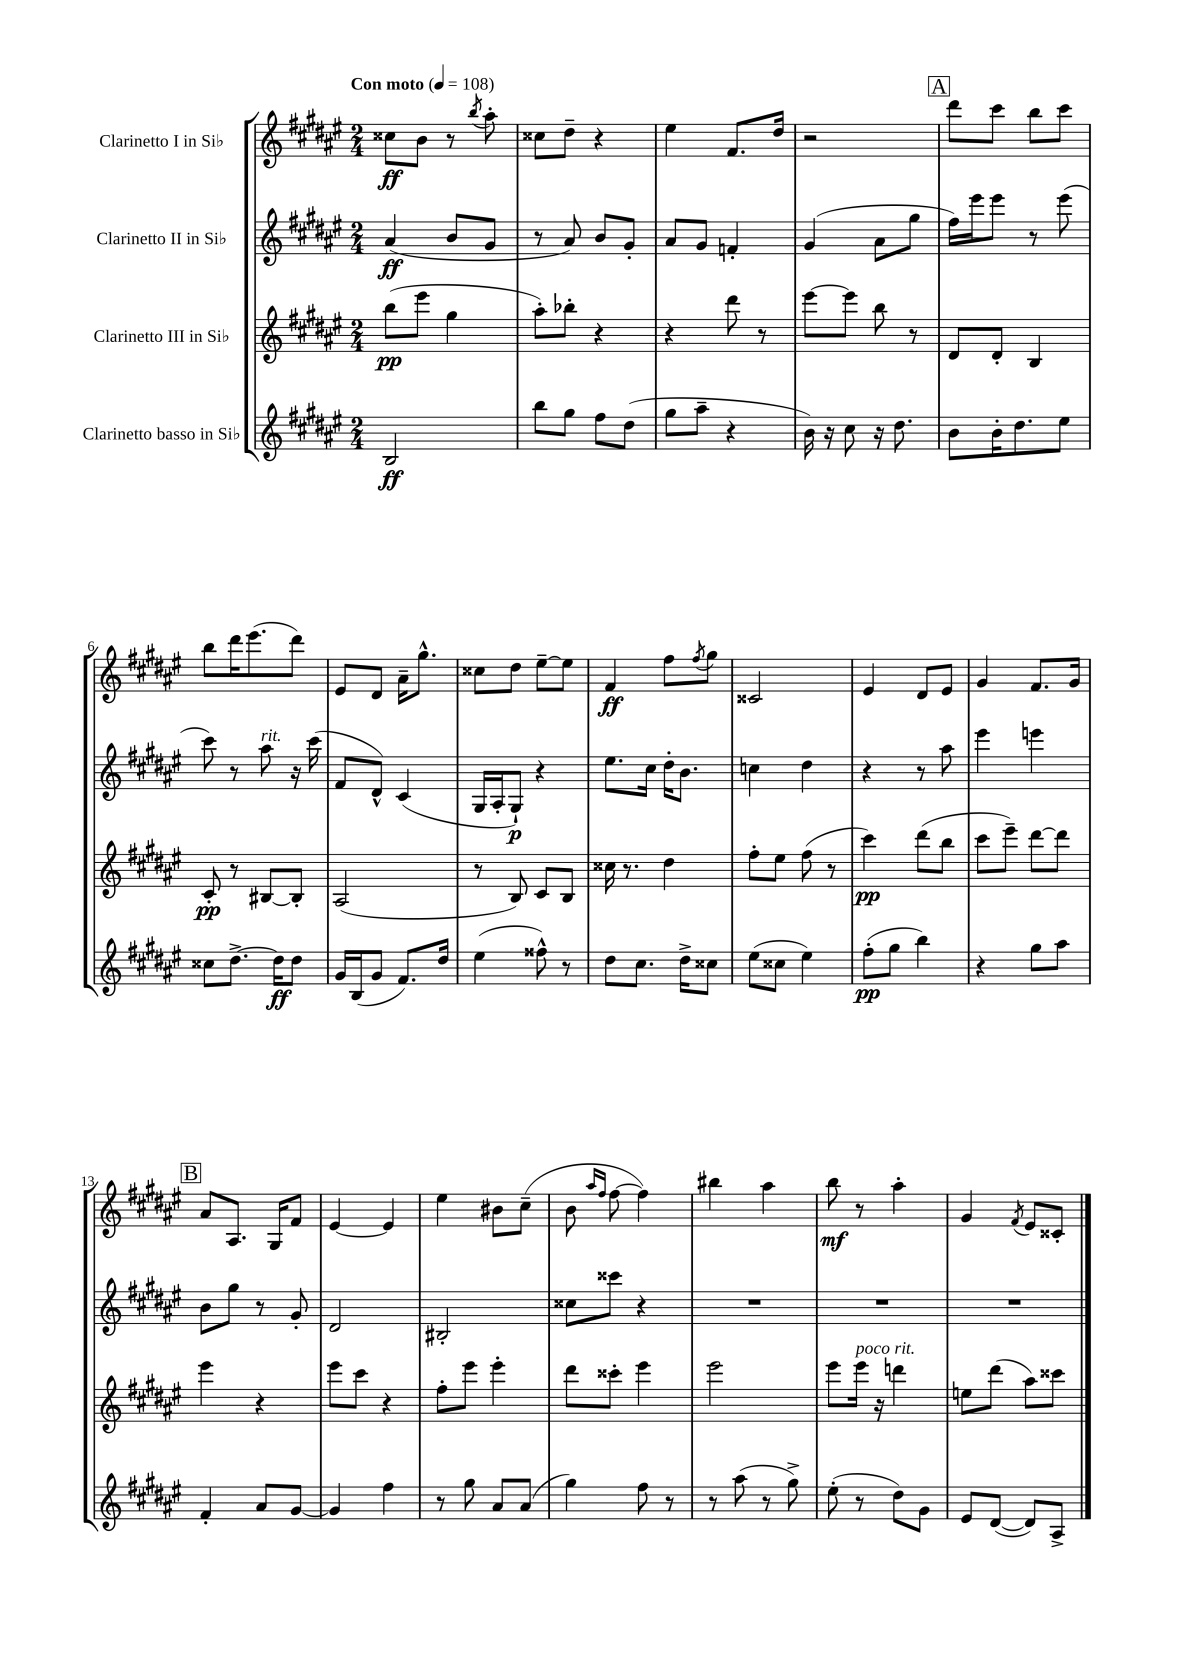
<<
\new StaffGroup <<
\new Staff = "s0" \with { instrumentName = "Clarinetto I in Sib" } {
    \clef treble \key fis \major \numericTimeSignature \time 2/4 \tempo "Con moto" 4 = 108
    cisis''8\ff b'8 r8 \acciaccatura { b''8 } ais''8-. |
    cisis''8 dis''8-- r4 |
    eis''4 fis'8. dis''16 |
    r2 |
    \mark \markup { \box "A" } dis'''8 cis'''8 b''8 cis'''8 |
    b''8 dis'''16 eis'''8.( dis'''8) |
    eis'8 dis'8 ais'16-- gis''8.-^ |
    cisis''8 dis''8 eis''8~-- eis''8 |
    fis'4\ff fis''8 \acciaccatura { fis''8 } gis''8 |
    cisis'2 |
    eis'4 dis'8 eis'8 |
    gis'4 fis'8. gis'16 |
    \mark \markup { \box "B" } ais'8 ais8. gis16 fis'8 |
    eis'4~ eis'4 |
    eis''4 bis'8 cis''8--( |
    b'8 \grace { ais''16 fis''16 } fis''8~ fis''4) |
    bis''4 ais''4 |
    b''8\mf r8 ais''4-. |
    gis'4 \acciaccatura { fis'8 } eis'8 cisis'8-. \bar "|." |
}
\new Staff = "s1" \with { instrumentName = "Clarinetto II in Sib" } {
    \clef treble \key fis \major \numericTimeSignature \time 2/4
    ais'4\ff( b'8 gis'8 |
    r8 ais'8) b'8 gis'8-. |
    ais'8 gis'8 f'4-. |
    gis'4( ais'8 gis''8 |
    \mark \markup { \box "A" } fis''16) eis'''16 eis'''8 r8 eis'''8( |
    cis'''8) r8 ais''8^\markup { \italic "rit." } r16 cis'''16( |
    fis'8 dis'8-^) cis'4( |
    gis16 ais16-. gis8-!\p) r4 |
    eis''8. cis''16 dis''16-. b'8. |
    c''4 dis''4 |
    r4 r8 ais''8 |
    eis'''4 e'''4 |
    \mark \markup { \box "B" } b'8 gis''8 r8 gis'8-. |
    dis'2 |
    bis2-. |
    cisis''8 cisis'''8 r4 |
    R2 |
    R2 |
    R2 \bar "|." |
}
\new Staff = "s2" \with { instrumentName = "Clarinetto III in Sib" } {
    \clef treble \key fis \major \numericTimeSignature \time 2/4
    b''8\pp( eis'''8 gis''4 |
    ais''8-.) bes''8-. r4 |
    r4 dis'''8 r8 |
    eis'''8~ eis'''8 b''8 r8 |
    \mark \markup { \box "A" } dis'8 dis'8-. b4 |
    cis'8-.\pp r8 bis8~ bis8-. |
    ais2( |
    r8 b8) cis'8 b8 |
    cisis''16 r8. dis''4 |
    fis''8-. eis''8 fis''8( r8 |
    cis'''4\pp) dis'''8( b''8 |
    cis'''8 eis'''8--) dis'''8~ dis'''8 |
    \mark \markup { \box "B" } eis'''4 r4 |
    eis'''8 cis'''8 r4 |
    fis''8-. eis'''8 eis'''4-. |
    dis'''8 cisis'''8-. eis'''4 |
    eis'''2 |
    eis'''8 eis'''16^\markup { \italic "poco rit." } r16 d'''4 |
    e''8 dis'''8( ais''8) cisis'''8 \bar "|." |
}
\new Staff = "s3" \with { instrumentName = "Clarinetto basso in Sib" } {
    \clef treble \key fis \major \numericTimeSignature \time 2/4
    b2\ff |
    b''8 gis''8 fis''8 dis''8( |
    gis''8 ais''8-- r4 |
    b'16) r16 cis''8 r16 dis''8. |
    \mark \markup { \box "A" } b'8 b'16-. dis''8. eis''8 |
    cisis''8 dis''8.~-> dis''16\ff dis''8 |
    gis'16 b16( gis'8 fis'8.) dis''16 |
    eis''4( fisis''8-^) r8 |
    dis''8 cis''8. dis''16-> cisis''8 |
    eis''8( cisis''8 eis''4) |
    fis''8-.\pp( gis''8 b''4) |
    r4 gis''8 ais''8 |
    \mark \markup { \box "B" } fis'4-. ais'8 gis'8~ |
    gis'4 fis''4 |
    r8 gis''8 ais'8 ais'8( |
    gis''4) fis''8 r8 |
    r8 ais''8( r8 gis''8->) |
    eis''8-.( r8 dis''8) gis'8 |
    eis'8 dis'8~( dis'8) ais8-> \bar "|." |
}
>>
>>
